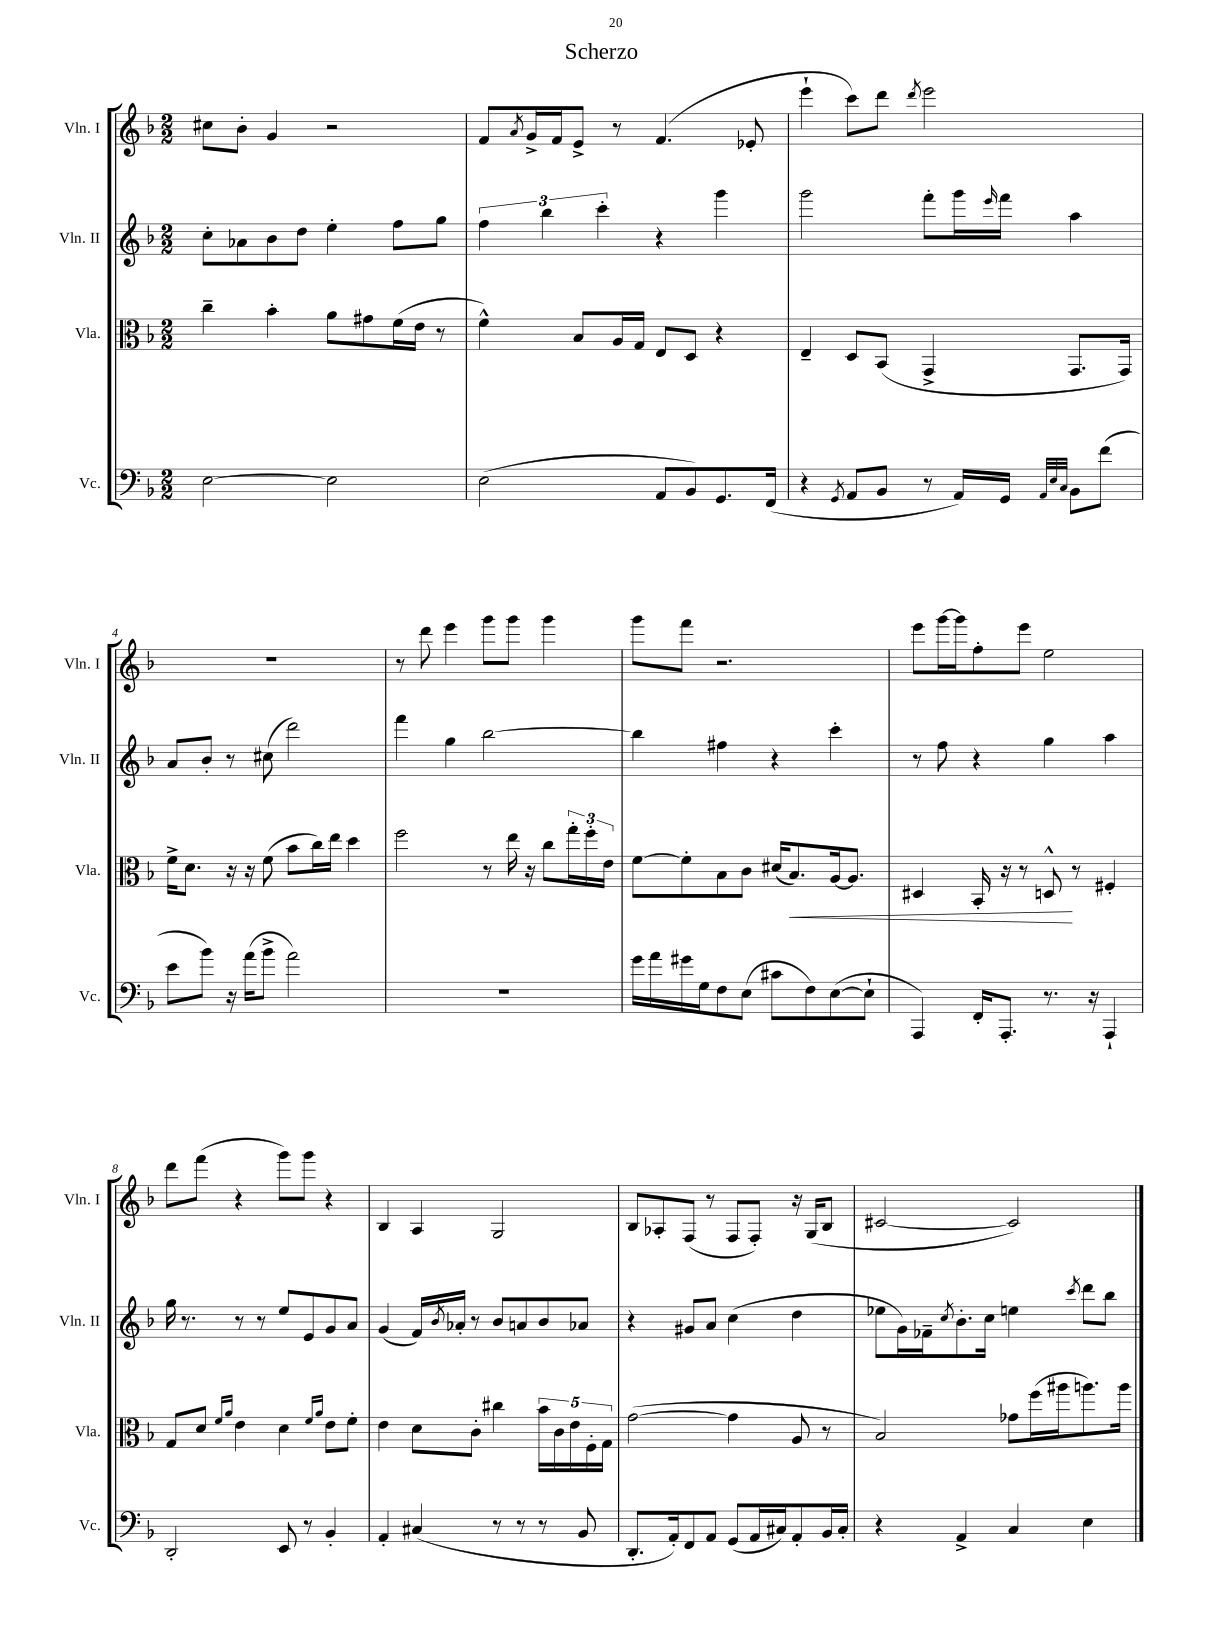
\header { title = "Scherzo" }
<<
\new StaffGroup <<
\new Staff = "s0" \with { instrumentName = "Vln. I" shortInstrumentName = "Vln. I" } {
    \clef treble \key f \major \numericTimeSignature \time 2/2
    cis''8 bes'8-. g'4 r2 |
    f'8 \acciaccatura { a'8 } g'16-> f'16 e'8-> r8 f'4.( ees'8-. |
    e'''4-! c'''8) d'''8 \acciaccatura { d'''8 } e'''2 |
    R1 |
    r8 d'''8 e'''4 g'''8 g'''8 g'''4 |
    g'''8 f'''8 r2. |
    e'''8 g'''16~ g'''16 f''8-. e'''8 e''2 |
    d'''8 f'''8( r4 g'''8) g'''8 r4 |
    bes4 a4 g2 |
    bes8 aes8-. f8( r8 f8 f8-.) r16 g16( bes8 |
    cis'2~ cis'2) \bar "|." |
}
\new Staff = "s1" \with { instrumentName = "Vln. II" shortInstrumentName = "Vln. II" } {
    \clef treble \key f \major \numericTimeSignature \time 2/2
    c''8-. aes'8 bes'8 d''8 e''4-. f''8 g''8 |
    \tuplet 3/2 { f''4 bes''4 c'''4-. } r4 g'''4 |
    g'''2 f'''8-. g'''16 \grace { e'''16 } f'''16 a''4 |
    a'8 bes'8-. r8 cis''8( d'''2) |
    f'''4 g''4 bes''2~ |
    bes''4 fis''4 r4 c'''4-. |
    r8 f''8 r4 g''4 a''4 |
    g''16 r8. r8 r8 e''8 e'8 g'8 a'8 |
    g'4( f'16) \acciaccatura { bes'8 } aes'16-. r8 bes'8 a'8 bes'8 aes'8 |
    r4 gis'8 a'8 c''4( d''4 |
    ees''8 g'16) fes'16-- \acciaccatura { c''8 } bes'8.-. c''16 e''4 \acciaccatura { c'''8 } d'''8 bes''8 \bar "|." |
}
\new Staff = "s2" \with { instrumentName = "Vla." shortInstrumentName = "Vla." } {
    \clef alto \key f \major \numericTimeSignature \time 2/2
    c''4-- bes'4-. a'8 gis'8 f'16( e'16 r8 |
    f'4-^) bes8 a16 g16 e8 d8 r4 |
    e4-- d8 bes,8( g,4-> g,8. g,16) |
    f'16-> d'8. r16 r16 f'8( bes'8 c''16) e''16 d''4 |
    f''2 r8 e''16 r16 c''8 \tuplet 3/2 { g''16-. f''16-. e'16 } |
    f'8~ f'8-. bes8 c'8 dis'16( bes8.\<) a16~ a8. |
    dis4 bes,16-. r16 r8 d8-^\! r8 fis4-. |
    g8 d'8 \grace { f'16 a'16 } e'4 d'4 \grace { f'16 a'16 } e'8 f'8-. |
    e'4 d'8 c'8-. cis''4 \tuplet 5/4 { bes'16 c'16 e'16 f16-. g16 } |
    g'2~( g'4 a8 r8 |
    bes2) ges'8 f''16( ais''16 a''8.) a''16 \bar "|." |
}
\new Staff = "s3" \with { instrumentName = "Vc." shortInstrumentName = "Vc." } {
    \clef bass \key f \major \numericTimeSignature \time 2/2
    e2~ e2 |
    e2( a,8 bes,8) g,8. f,16( |
    r4 \acciaccatura { g,8 } a,8 bes,8 r8 a,16) g,16 \grace { a,32 e32 c32 } bes,8 f'8( |
    e'8 bes'8) r16 a'16( bes'8-> a'2) |
    R1 |
    g'16 a'16 gis'16 g16 f8 e8( cis'8 f8) e8~( e8-! |
    a,,4) f,16-. a,,8.-. r8. r16 a,,4-! |
    d,2-. e,8 r8 bes,4-. |
    a,4-. cis4( r8 r8 r8 bes,8 |
    d,8.-. a,16-.) f,8 a,8 g,8( a,16 cis16) a,8-. bes,16 cis16-. |
    r4 a,4-> c4 e4 \bar "|." |
}
>>
>>
